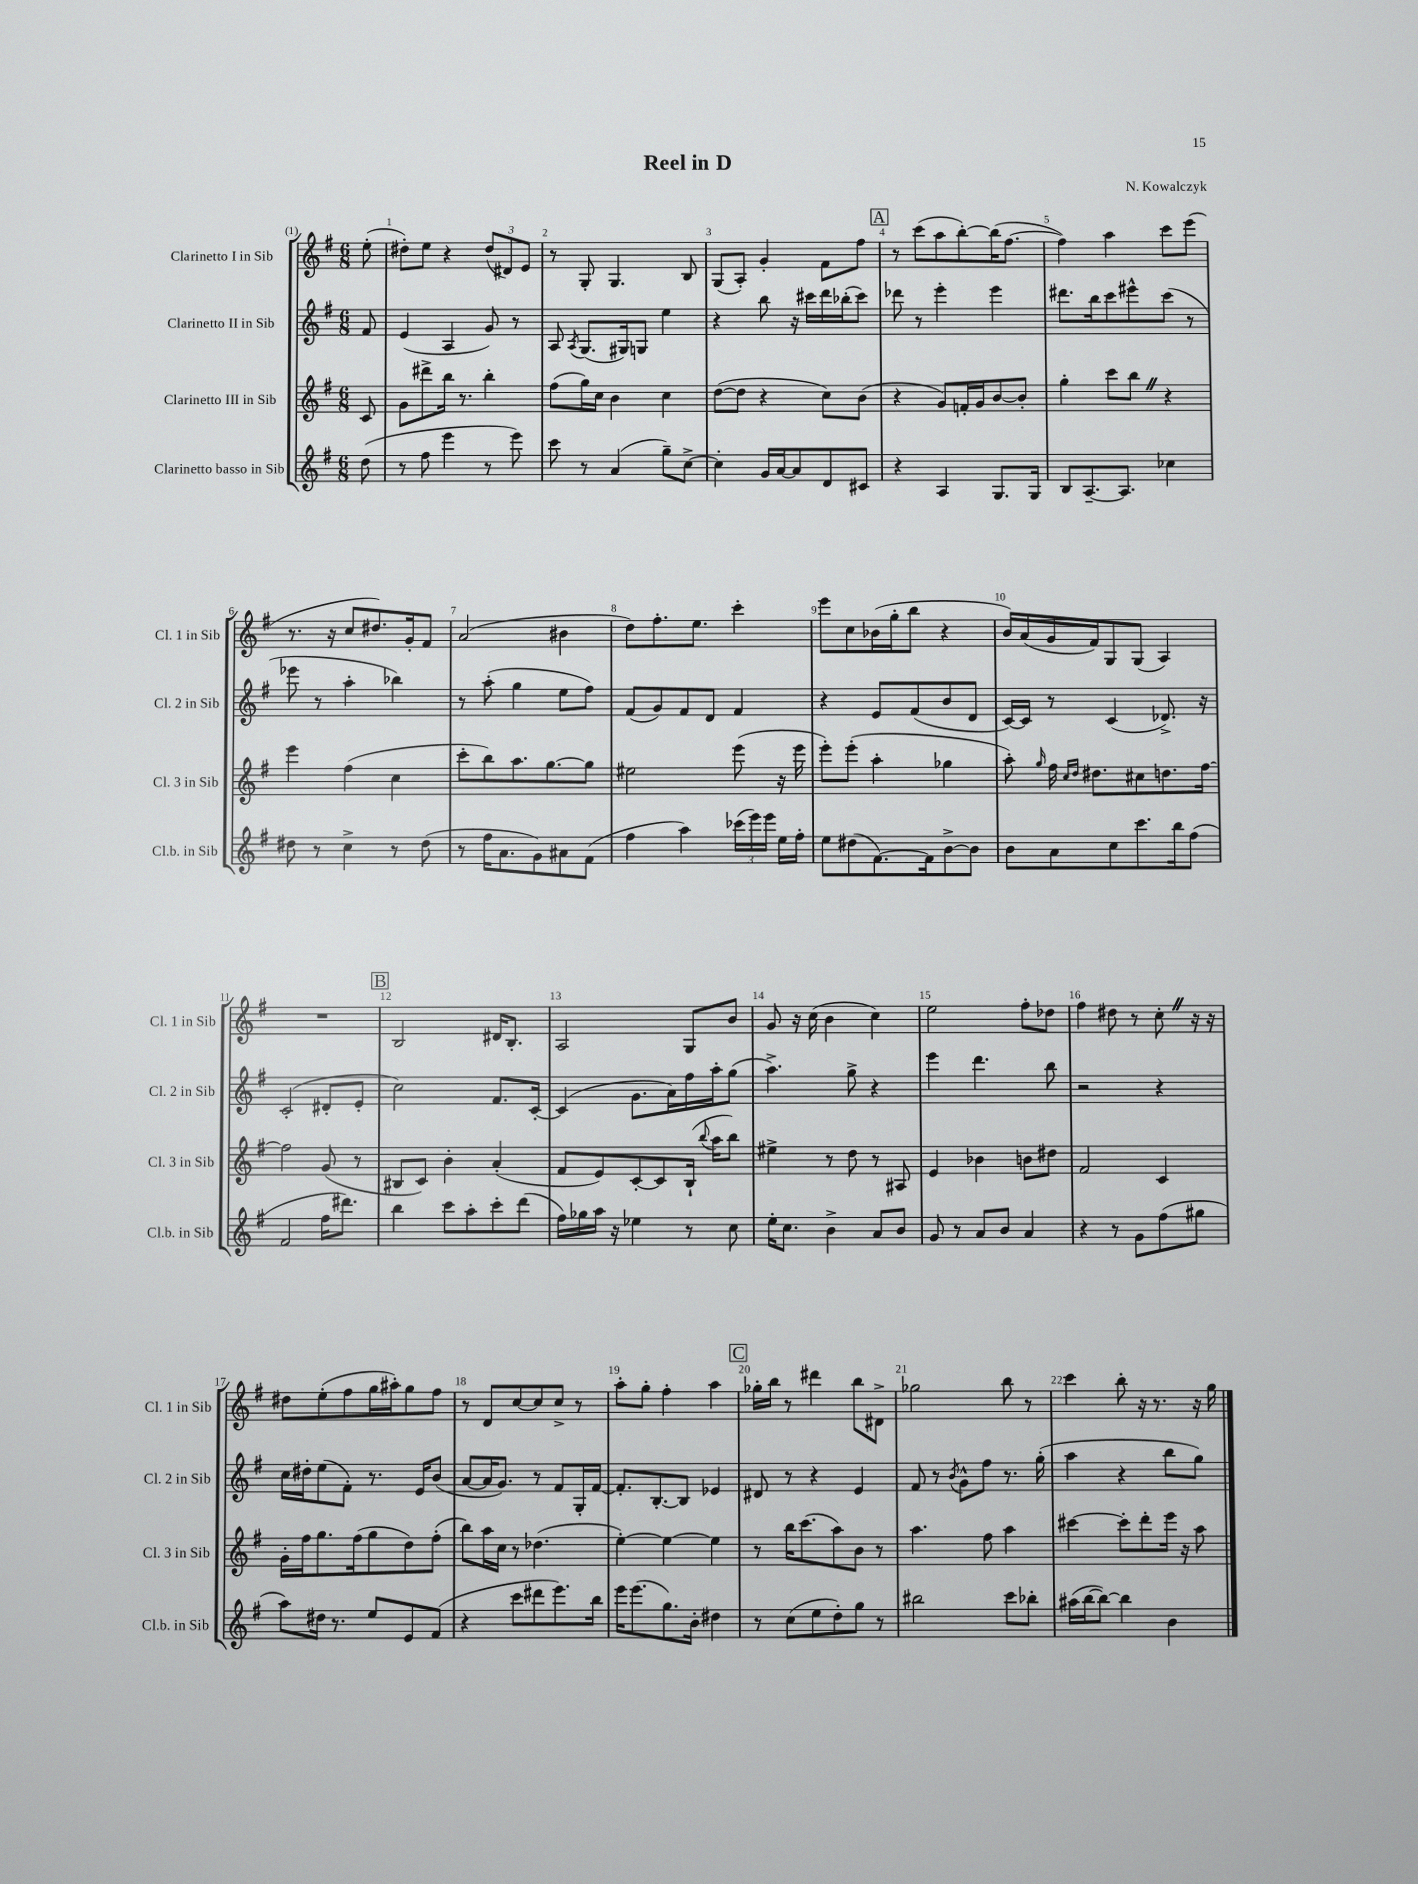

**kern	**kern	**kern	**kern
*staff4	*staff3	*staff2	*staff1
*clefG2	*clefG2	*clefG2	*clefG2
*k[f#]	*k[f#]	*k[f#]	*k[f#]
*M6/8	*M6/8	*M6/8	*M6/8
(8dd	8c	8f#	(8ee'
=	=	=	=
8r	8g	(4e	8dd#')
8ff#	8ddd#^	.	8ee
4eee	16bb	4A	4r
.	8.r	.	.
8r	4bb'	8g)	(12dd#
.	.	.	12d#)
8eee)	.	8r	.
.	.	.	12e
=	=	=	=
8ccc	(8ff#	8A	8r
.	.	8qA	.
8r	16gg)	(8.G	8G'
.	16cc	.	.
(4a	4b	.	4.G
.	.	16G#)	.
.	.	8G	.
8gg~)	4cc	4ee	.
[8cc^	.	.	8B
=	=	=	=
4cc']	([8dd	4r	(8G
.	8dd]	.	8A')
16g	4r	8bb	4g'
[16a	.	.	.
8a]	.	16r	.
.	.	16ccc#	.
8d	8cc)	16ddd	8f#
.	.	(16bb-'	.
8c#	(8b	8ccc#)	8ff#
=	=	=	=
4r	4r	8ddd-	8r
.	.	8r	(8ccc
4A	8g)	4eee'	8aa
.	16f'	.	[8bb')
.	16g	.	.
8.G	[8b	4eee	(16bb]
.	.	.	[8.ff#
.	8b']	.	.
16G	.	.	.
=	=	=	=
8B	4gg'	8.ddd#	4ff#])
[8.A~	.	.	.
.	.	16bb	.
.	8ccc	8ccc	4aa
8.A]	.	.	.
.	8bb	8eee#^^	.
4cc-	4r	(8ccc	8ccc
.	.	8r	(8eee
=	=	=	=
8dd#	4eee	8eee-	8.r
8r	.	8r	.
.	.	.	16r
4cc^	(4ff#	4aa'	8cc
.	.	.	8.dd#)
8r	4cc	4bb-)	.
.	.	.	16g'
(8dd#	.	.	8f#
=	=	=	=
8r	8ccc'	8r	(2a
16ff#	8bb)	(8aa'	.
8.a	.	.	.
.	8.aa	4gg	.
8g)	.	.	.
.	[8.gg	.	.
8a#	.	8ee	4b#
(8f#	8gg]	8ff#)	.
=	=	=	=
4ff#	2ee#	(8f#	8dd)
.	.	8g)	8.ff#'
4aa)	.	8f#	.
.	.	.	8.ee
.	.	8d	.
(24ccc-	(8eee	4f#	4ccc'
24eee)	.	.	.
24eee	.	.	.
16ee	16r	.	.
16ff#'	16eee	.	.
=	=	=	=
8ee	8eee')	4r	8eee
(8dd#	(8eee'	.	8cc
[8.f#)	4aa'	8e	(16b-
.	.	.	16gg'
.	.	(8f#	8bb
16f#]	.	.	.
[8b^	4gg-	8b	4r
8b]	.	8d	.
=	=	=	=
8b	8aa')	[16c)	16b)
.	.	16c]	(16a
.	16qqgg	.	.
8a	16ff#	8r	16g
.	16qqcc	.	.
.	16qqdd	.	.
.	8.dd#	.	16f#)
8cc	.	(4c	8G
8.ccc	8cc#	.	(8G
.	8.dd	8.d-^)	4A)
16bb	.	.	.
(8ff#	.	.	.
.	[16ff#	16r	.
=	=	=	=
2f#	2ff#]	(2c'	2.r
16ff#	(8g	8d#'	.
8.ddd#)	.	.	.
.	8r	8e'	.
=	=	=	=
4bb	8B#	2cc)	2B
.	8c)	.	.
8ccc	4b'	.	.
8aa'	.	.	.
8ccc'	(4a'	8.f#	16d#
.	.	.	8.B'
(8ddd	.	.	.
.	.	[16c'	.
=	=	=	=
16ff#)	8f#	(4c]	2A
16gg-	.	.	.
16aa	8e)	.	.
16r	.	.	.
4ee-	[8c'	8.g	.
.	8c]	.	.
.	.	16a)	.
8r	(16B`	16ff#	8G
.	8qqbb	.	.
.	16aa	16aa'	.
8cc	8bb)	(8gg	8b
=	=	=	=
16ee'	4ee#^	4.aa^)	8g
8.cc	.	.	.
.	.	.	16r
.	.	.	(16cc
4b^	8r	.	4b
.	8dd	8gg^	.
8a	8r	4r	4cc)
8b	8A#	.	.
=	=	=	=
8g	4e	4eee	2ee
8r	.	.	.
8a	4b-	4.ddd	.
8b	.	.	.
4a	8b	.	8ff#'
.	8dd#	8bb	8dd-
=	=	=	=
4r	2f#	2r	4ff#
8r	.	.	8dd#
8g	.	.	8r
(8ff#	4c	4r	8cc'
8gg#	.	.	16r
.	.	.	16r
=	=	=	=
8aa)	16g'	16cc	8dd#
.	16ff#	16dd#'	.
16dd#	8.gg	(8ee	(8ee'
8.r	.	.	.
.	.	8f#')	8ff#
.	(16ff#	.	.
8ee	8gg	8.r	16gg
.	.	.	16aa#')
8e	8dd)	.	8gg
.	.	16e	.
(8f#	(8ff#'	(8b	8ff#
=	=	=	=
4r	8bb)	[8a	8r
.	16aa	16a]	8d
.	16cc	8.g)	.
8ccc	8r	.	[8cc
8ddd#	(4.dd-	8r	8cc]
8.eee)	.	8f#	8cc^
.	.	16G'	8r
16bb	.	[16f#	.
=	=	=	=
16eee	[4ee')	8.f#']	8aa'
(8.eee	.	.	.
.	.	.	8gg'
.	.	[8.B'	.
8.gg)	4ee_	.	4ff#'
.	.	8B]	.
16b'	.	.	.
4dd#	4ee]	4e-	4aa
=	=	=	=
8r	8r	8d#	16gg-'
.	.	.	16bb
(8cc	16bb	8r	8r
.	(8.ccc	.	.
8ee	.	4r	4ddd#
8dd')	8aa)	.	.
8gg	8b	4e	8bb
8r	8r	.	8d#^
=	=	=	=
2bb#	4.aa	8f#	2gg-
.	.	8r	.
.	.	8qb	.
.	.	8g^^	.
.	8ff#	8ff#	.
8ccc	4aa	8.r	8bb
8bb-'	.	.	8r
.	.	(16gg'	.
=	=	=	=
(16aa#	[4ccc#	4aa	4ccc
[16bb	.	.	.
8bb_)	.	.	.
4bb]	8ccc#']	4r	8bb'
.	8ddd'	.	16r
.	.	.	8.r
4b	16eee	8bb	.
.	16r	.	.
.	8aa	8gg)	16r
.	.	.	16gg
==	==	==	==
*-	*-	*-	*-
